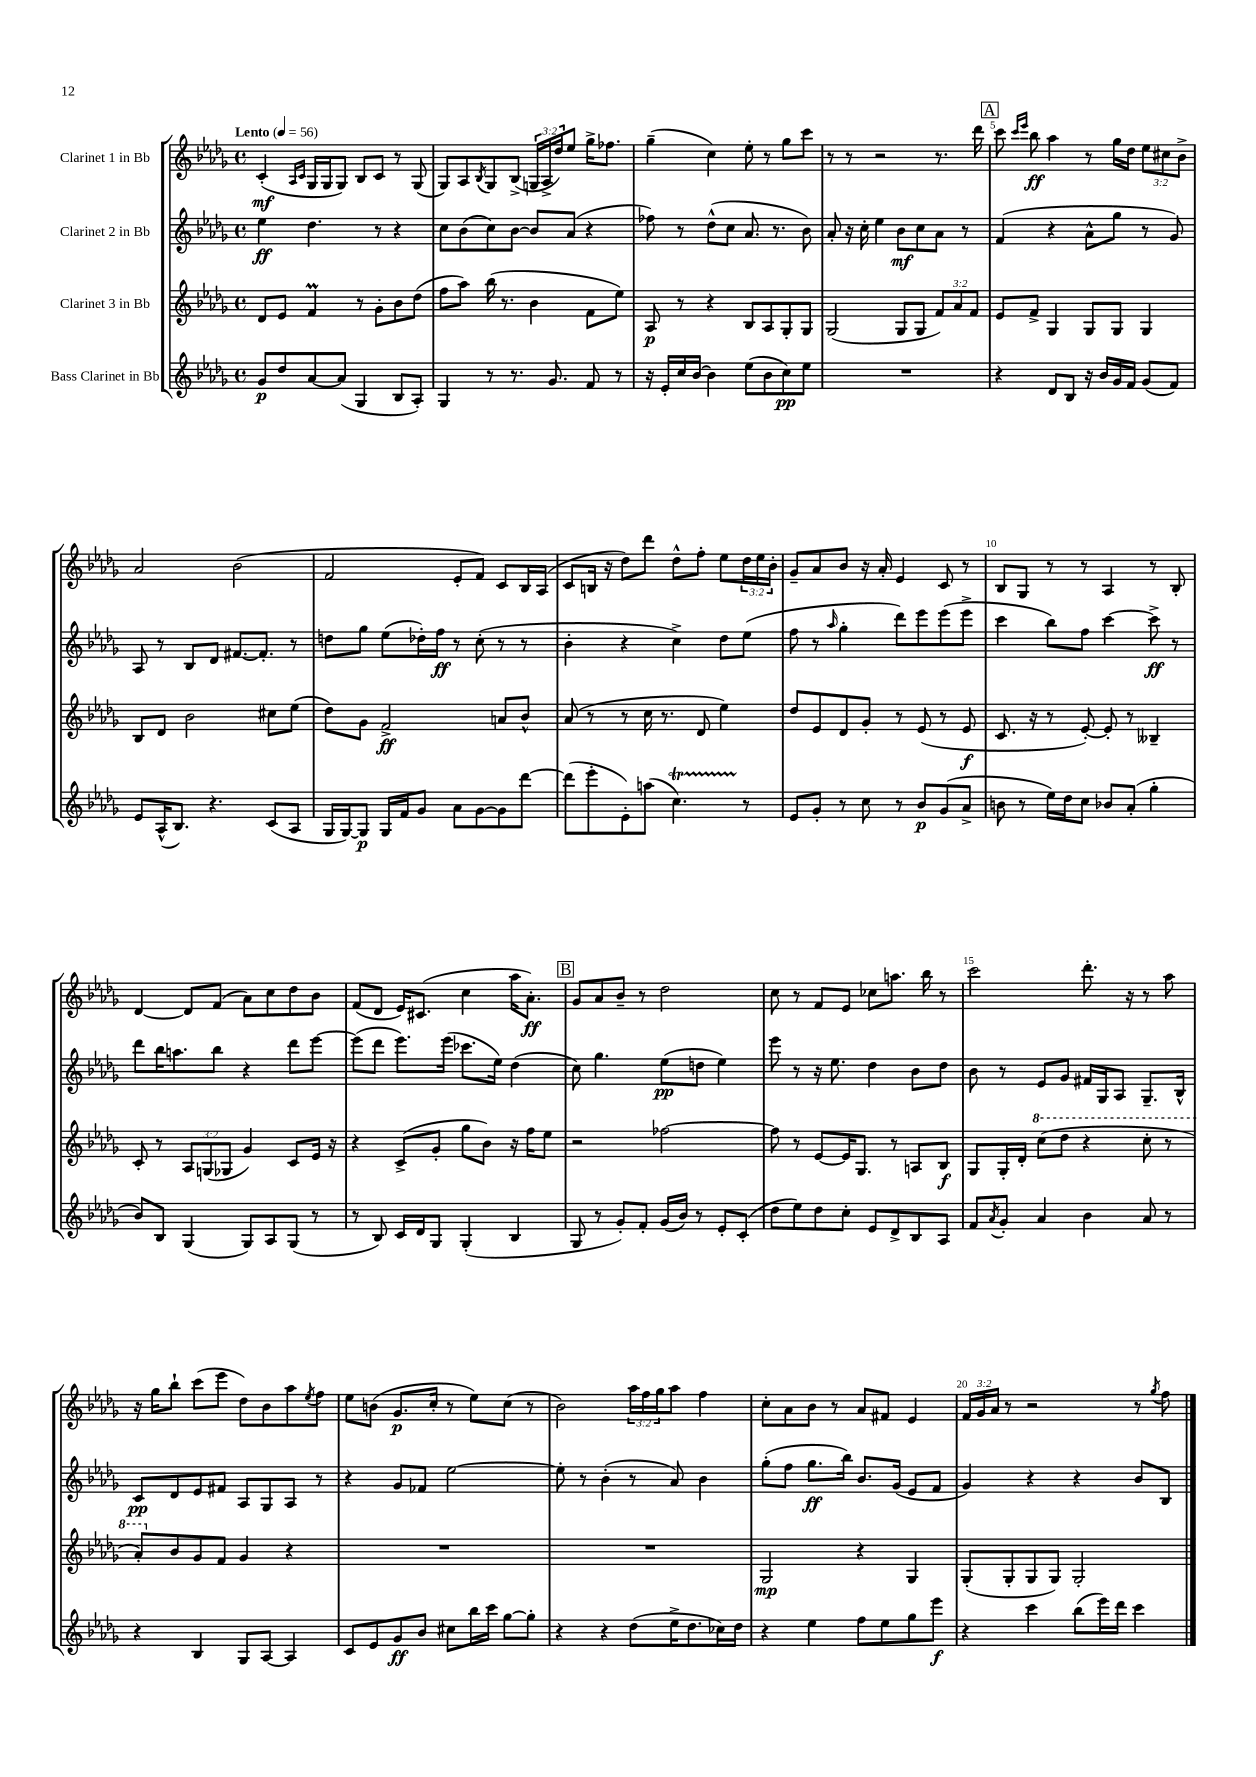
<<
\new StaffGroup <<
\new Staff = "s0" \with { instrumentName = "Clarinet 1 in Bb" } {
    \clef treble \key des \major \defaultTimeSignature \time 4/4 \override Staff.TupletNumber.text = #tuplet-number::calc-fraction-text \tempo "Lento" 4 = 56
    c'4-.\mf( \grace { aes16 c'16 } ges16 ges16 ges8) bes8 c'8 r8 ges8( |
    ges8) aes8 \acciaccatura { bes8 } ges8 bes8->( \tuplet 3/2 { g16 aes16-> des''16) } ees''8 ges''16-> fes''8. |
    ges''4--( c''4) ees''8-. r8 ges''8 c'''8 |
    r8 r8 r2 r8. des'''16 |
    \mark \markup { \box "A" } c'''8 \grace { c'''16 ees'''16 } bes''8\ff aes''4 r8 ges''16 des''16 \tuplet 3/2 { ees''8 cis''8 bes'8-> } |
    aes'2 bes'2( |
    f'2 ees'8-. f'8) c'8 bes16 aes16( |
    c'8 b16 r16 des''8) des'''8 des''8-^ f''8-. ees''8 \tuplet 3/2 { des''16 ees''16 bes'16-. } |
    ges'8-- aes'8 bes'8 r16 aes'16-. ees'4 c'8 r8 |
    bes8 ges8 r8 r8 aes4 r8 bes8-. |
    des'4~ des'8 f'8( aes'8) c''8 des''8 bes'8 |
    f'8( des'8 ees'16) cis'8.( c''4 aes''16 aes'8.-.\ff) |
    \mark \markup { \box "B" } ges'8 aes'8 bes'8-- r8 des''2 |
    c''8 r8 f'8 ees'8 ces''8 a''8. bes''16 r8 |
    c'''2 des'''8.-. r16 r8 aes''8 |
    r16 ges''16 bes''8-! c'''8( ees'''8 des''8) bes'8 aes''8 \acciaccatura { ees''8 } f''8 |
    ees''8 b'8( ges'8.\p c''16-. r8 ees''8) c''8( r8 |
    bes'2) \tuplet 3/2 { aes''16 f''16 ges''16 } aes''8 f''4 |
    c''8-. aes'8 bes'8 r8 aes'8 fis'8 ees'4 |
    \tuplet 3/2 { f'16 ges'16 aes'16 } r8 r2 r8 \acciaccatura { ges''8 } f''8 \bar "|." |
}
\new Staff = "s1" \with { instrumentName = "Clarinet 2 in Bb" } {
    \clef treble \key des \major \defaultTimeSignature \time 4/4
    ees''4\ff des''4. r8 r4 |
    c''8 bes'8( c''8) bes'8~ bes'8 aes'8( r4 |
    fes''8) r8 des''8-^( c''8 aes'8. r8. bes'8) |
    aes'8-. r16 c''16-. ees''4 bes'8\mf c''8 aes'8 r8 |
    \mark \markup { \box "A" } f'4( r4 aes'8-^ ges''8 r8 ges'8) |
    aes8 r8 bes8 des'8 fis'8.~ fis'8.-. r8 |
    d''8 ges''8 ees''8( des''16-.) f''16\ff r8 c''8-.( r8 r8 |
    bes'4-. r4 c''4->) des''8 ees''8( |
    f''8 r8 \grace { aes''16 } ges''4-. des'''8) ees'''8 ees'''8( ees'''8-> |
    c'''4 bes''8) f''8 c'''4~ c'''8->\ff r8 |
    des'''8 bes''16 a''8. bes''8 r4 des'''8 ees'''8~ |
    ees'''8( des'''8 ees'''8.) ees'''16( ces'''8. ees''16) des''4( |
    \mark \markup { \box "B" } c''8) ges''4. ees''8\pp( d''8 ees''4) |
    ees'''8 r8 r16 ees''8. des''4 bes'8 des''8 |
    bes'8 r8 ees'8 ges'8 fis'16 ges16 aes8 ges8.-- bes16-^ |
    c'8\pp des'8 ees'8 fis'8 aes8 ges8 aes8 r8 |
    r4 ges'8 fes'8 ees''2~ |
    ees''8-. r8 bes'4-.( r8 aes'8) bes'4 |
    ges''8-.( f''8 ges''8.\ff bes''16) bes'8. ges'16( ees'8 f'8 |
    ges'4) r4 r4 bes'8 bes8 \bar "|." |
}
\new Staff = "s2" \with { instrumentName = "Clarinet 3 in Bb" } {
    \clef treble \key des \major \defaultTimeSignature \time 4/4 \override Staff.TupletNumber.text = #tuplet-number::calc-fraction-text
    des'8 ees'8 f'4\prall r8 ges'8-. bes'8 des''8( |
    f''8 aes''8) bes''16( r8. bes'4 f'8 ees''8) |
    aes8\p r8 r4 bes8 aes8 ges8-. ges8 |
    ges2( ges8 ges8 \tuplet 3/2 { f'8) aes'8 f'8 } |
    \mark \markup { \box "A" } ees'8 f'8-> ges4 ges8 ges8 ges4 |
    bes8 des'8 bes'2 cis''8 ees''8( |
    des''8) ges'8 f'2->\ff a'8 bes'8-^ |
    aes'8( r8 r8 c''16 r8. des'8 ees''4) |
    des''8 ees'8 des'8 ges'8-. r8 ees'8( r8 ees'8\f |
    c'8. r16 r8 ees'8~-.) ees'8-. r8 beses4-- |
    c'8-. r8 \tuplet 3/2 { aes8 g8( ges8 } ges'4) c'8 ees'16 r16 |
    r4 c'8->( ges'8-. ges''8 bes'8) r16 f''16 ees''8 |
    \mark \markup { \box "B" } r2 fes''2~ |
    fes''8 r8 ees'8~ ees'16 ges8. r8 a8 bes8\f |
    ges8 ges16-. des'16-. \ottava #1 c'''8( des'''8 r4 c'''8-. r8 |
    aes''8-.) \ottava #0 bes'8 ges'8 f'8 ges'4 r4 |
    R1 |
    R1 |
    ges2\mp r4 ges4 |
    ges8-.( ges8-. ges8 ges8) ges2-. \bar "|." |
}
\new Staff = "s3" \with { instrumentName = "Bass Clarinet in Bb" } {
    \clef treble \key des \major \defaultTimeSignature \time 4/4
    ges'8\p des''8 aes'8~ aes'8( ges4 bes8 aes8-.) |
    ges4 r8 r8. ges'8. f'8 r8 |
    r16 ees'16-. c''16 bes'16~ bes'4 ees''8( bes'8 c''8\pp) ees''8 |
    R1 |
    \mark \markup { \box "A" } r4 des'8 bes8 r16 bes'16 ges'16 f'16 ges'8( f'8) |
    ees'8 aes16-^( bes8.) r4. c'8( aes8 |
    ges16 ges16~) ges8\p ges16 f'16 ges'8 aes'8 ges'8~ ges'8 des'''8~ |
    des'''8( ees'''8-. ees'8-.) a''8( c''4.\startTrillSpan) r8\stopTrillSpan |
    ees'8 ges'8-. r8 c''8 r8 bes'8\p ges'8( aes'8-> |
    b'8 r8 ees''16) des''16 c''8 bes'8 aes'8-.( ges''4-. |
    bes'8) bes8 ges4( ges8) aes8 ges8( r8 |
    r8 bes8) c'16 des'16 ges8 ges4-.( bes4 |
    \mark \markup { \box "B" } ges8 r8 ges'8-.) f'8-. ges'16( bes'16) r8 ees'8-. c'8-.( |
    des''8 ees''8) des''8 c''8-. ees'8 des'8-> bes8 aes8 |
    f'8 \acciaccatura { aes'8 } ges'8-. aes'4 bes'4 aes'8 r8 |
    r4 bes4 ges8 aes8~ aes4 |
    c'8 ees'8 ges'8\ff bes'8 cis''8 bes''16 c'''16 ges''8~ ges''8-. |
    r4 r4 des''8( ees''16-> des''8. ces''16) des''16 |
    r4 ees''4 f''8 ees''8 ges''8 ees'''8\f |
    r4 c'''4 bes''8( ees'''16) des'''16 c'''4 \bar "|." |
}
>>
>>
\layout { \context { \Score \override BarNumber.break-visibility = ##(#f #t #t) barNumberVisibility = #(every-nth-bar-number-visible 5) } }
